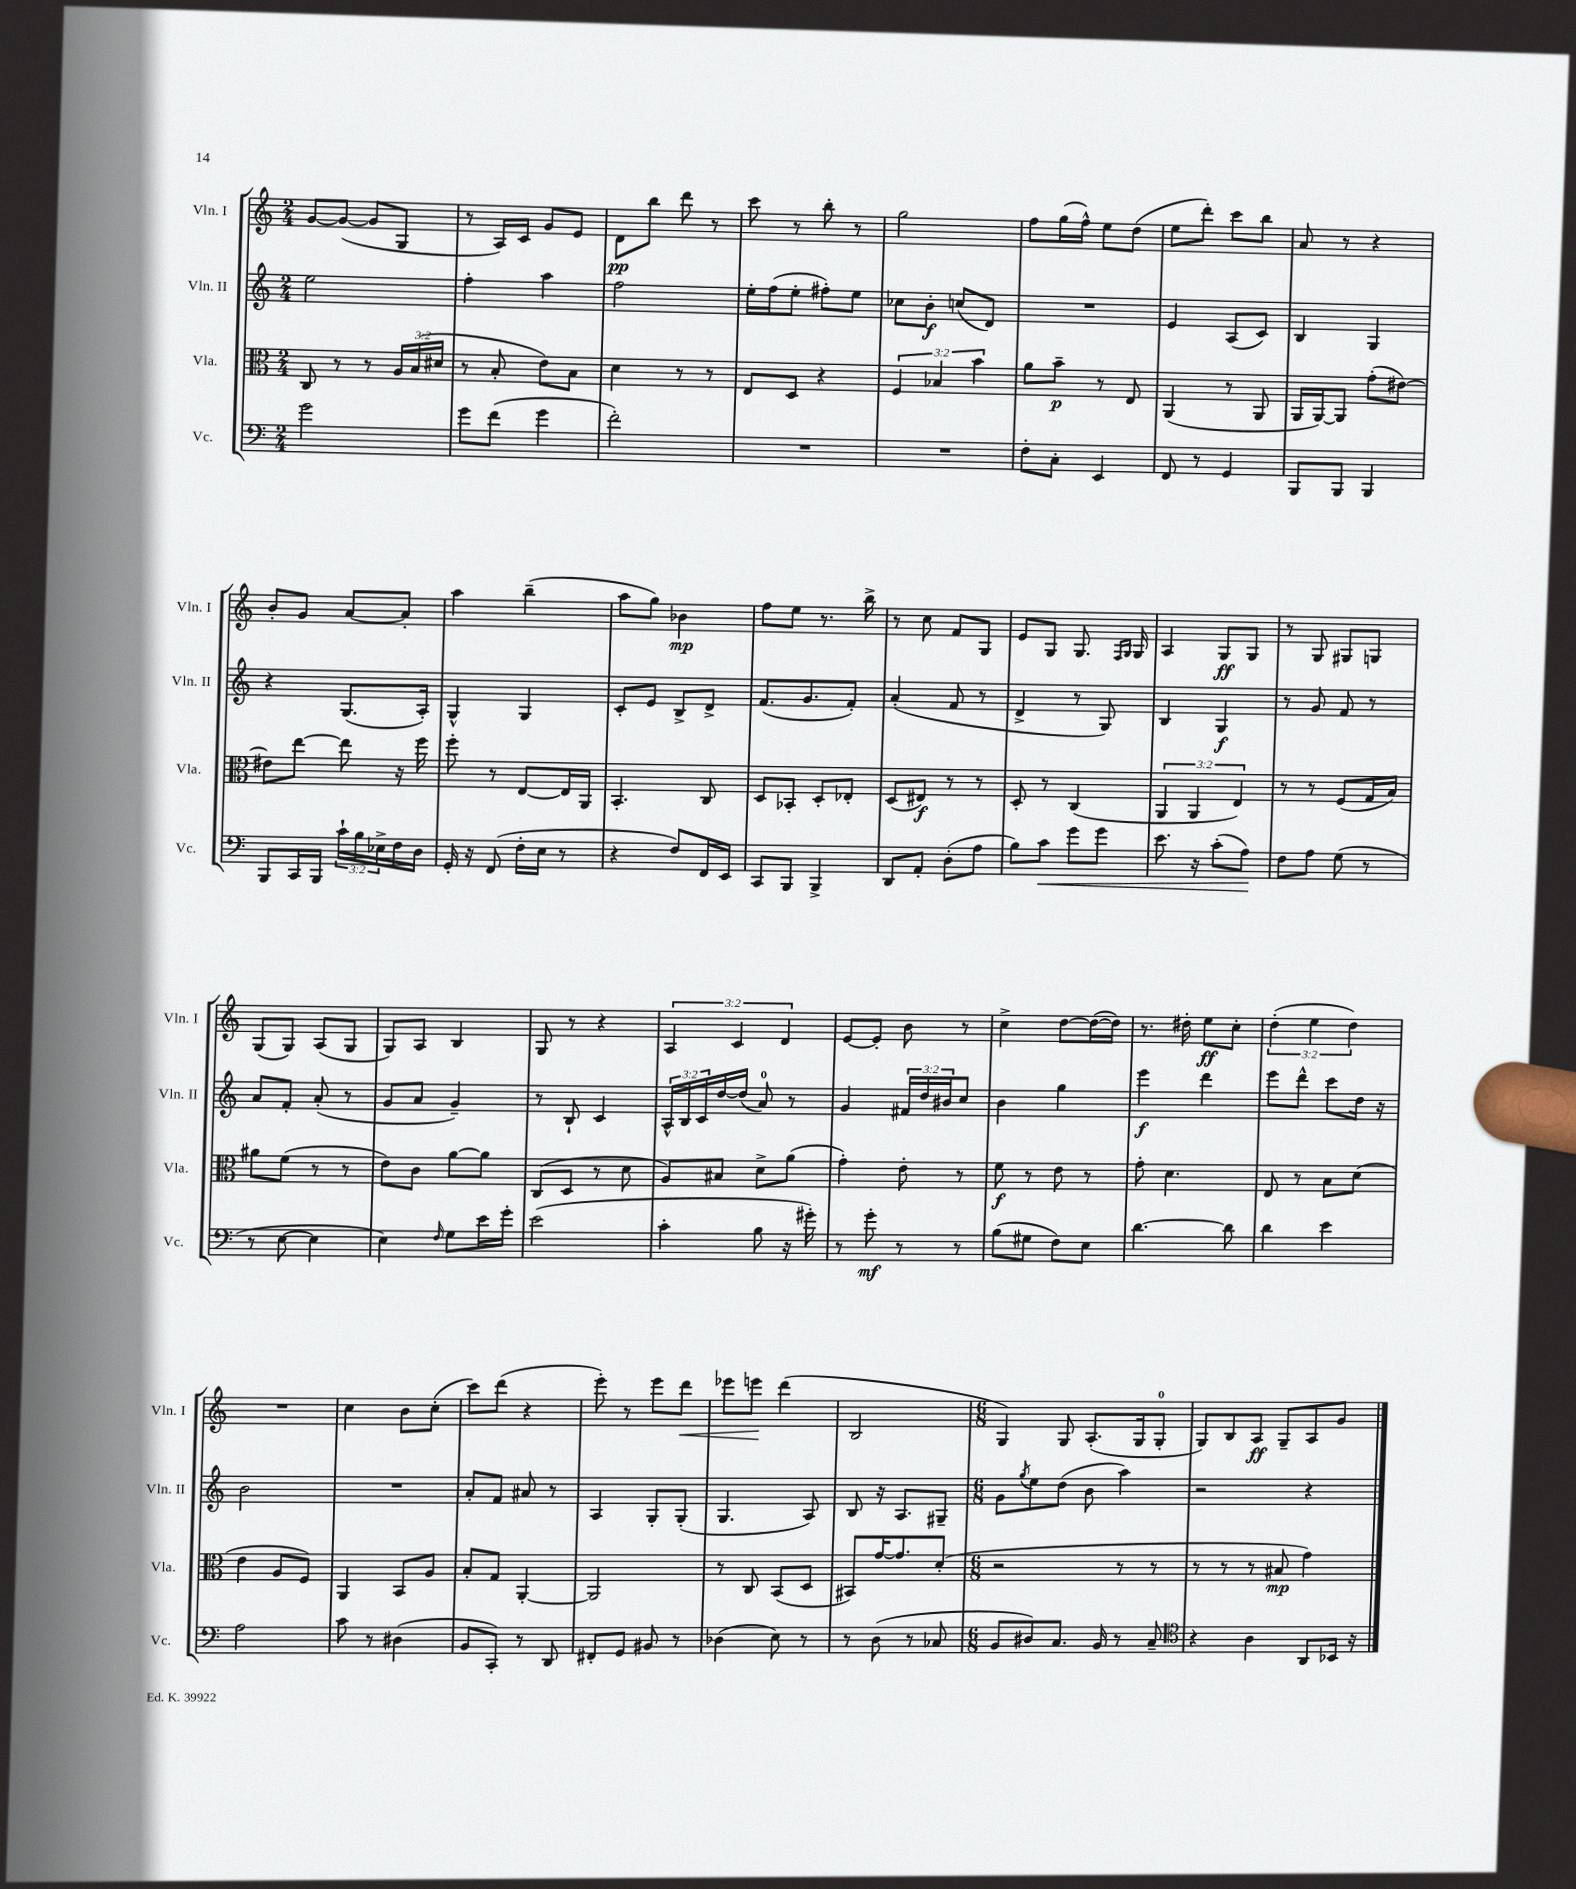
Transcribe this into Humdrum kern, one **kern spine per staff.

**kern	**kern	**kern	**kern
*staff4	*staff3	*staff2	*staff1
*clefF4	*clefC3	*clefG2	*clefG2
*k[]	*k[]	*k[]	*k[]
*M2/4	*M2/4	*M2/4	*M2/4
2g\	8C/	2ee\	[8g/L
.	8r	.	(8g/_J
.	8r	.	8g/]L
.	24A/LL	.	8G/J
.	(24B/	.	.
.	24d#/JJ	.	.
=	=	=	=
8g\L	8r	4ff'\	8r
(8f\J	8B'/	.	16A/LL)
.	.	.	16c/JJ
4g\	8e\L)	4aa\	8g/L
.	8B\J	.	8e/J
=	=	=	=
2f'\)	4d\	2ff\	8d\L
.	.	.	8bb\J
.	8r	.	8ddd\
.	8r	.	8r
=	=	=	=
2r	8E/L	16ee'\LL	8ccc\
.	.	(16ff\J	.
.	8D/J	8ee'\J	8r
.	4r	8ff#'\L)	8bb'\
.	.	8ee\J	8r
=	=	=	=
2r	6F/	8cc-\L	2gg\
.	.	8b'\J	.
.	6B-/	.	.
.	.	(8cc/L	.
.	6b\	.	.
.	.	8d/J)	.
=	=	=	=
8F'\L	8a\L	2r	8ff\L
8C'\J	8b~\J	.	(16gg\L
.	.	.	16ff^^\JJ)
4EE/	8r	.	8ee\L
.	8E/	.	(8dd\J
=	=	=	=
8FF/	(4AA/	4e/	8ee\L
8r	.	.	8ddd'\J)
4GG/	8r	(8A/L	8ccc\L
.	8AA/	8c/J)	8bb\J
=	=	=	=
8BBB/L	16AA/LL	4B/	8a/
.	[16AA/J)	.	.
8BBB/J	8AA/]J	.	8r
4BBB/	(8g'\L	4G/	4r
.	[8e#\J)	.	.
=	=	=	=
8BBB/L	8e#\]L	4r	8b'/L
16CC/L	[8ee\J	.	8g/J
16BBB/JJ	.	.	.
24c`\LL	8ee\]	(8.G/L	[8a/L
24B\	.	.	.
24E-^\	.	.	.
16F\	16r	.	8a'/]J
16D\JJ	16ff\	16A'/Jk)	.
=	=	=	=
16GG'/	8ff'\	4G^^/	4aa\
16r	.	.	.
(8FF/	8r	.	.
16F'\LL	[8E/L	4G/	(4bb~\
16E\JJ	.	.	.
8r	16E/]L	.	.
.	16AA/JJ	.	.
=	=	=	=
4r	4.BB'/	8c'/L	8aa\L
.	.	8e/J	8gg\J)
8F/L)	.	8B^/L	4b-\
16FF/L	8C/	8d^/J	.
16EE/JJ	.	.	.
=	=	=	=
8CC/L	8D/L	(8.f/L	8ff\L
8BBB/J	8BB-'/J	.	8ee\J
.	.	8.g/	.
4BBB^/	8D'/L	.	8.r
.	8E-'/J	8f'/J)	.
.	.	.	16bb^\
=	=	=	=
8DD/L	(8D/L	(4a'/	8r
8AA'/J	8E#/J)	.	8cc\
(8D'\L	8r	8f/	8f/L
8A\J	8r	8r	8G/J
=	=	=	=
8B\L)	8D'/	4d^/	8e/L
8c\J	8r	.	8G/J
8g\L	(4C/	8r	8.G/
8g\J	.	8G/)	.
.	.	.	16qqF/LL
.	.	.	16qqG/JJ
.	.	.	16G/
=	=	=	=
8.e\	6AA/	4B/	4A/
.	6AA/	.	.
16r	.	.	.
(8c'\L	.	4G/	8G/L
.	6E/)	.	.
8A\J)	.	.	8G/J
=	=	=	=
8F\L	8r	8r	8r
8A\J	8r	8g/	8G/
(8G\	(8F/L	8f/	8G#/L
8r	16G/L	8r	8G/J
.	16B/JJ)	.	.
=	=	=	=
8r	8a#\L	8a/L	(8G/L
[8E\	(8f\J	8f'/J	8G/J)
4E\]	8r	(8a'/	(8A/L
.	8r	8r	8G/J
=	=	=	=
4E\)	8e\L)	8g/L	8G/L)
.	8c\J	8a/J	8A/J
16qqF/	.	.	.
8G\L	[8a\L	4g~/)	4B/
16e\L	8a\]J	.	.
16g'\JJ	.	.	.
=	=	=	=
(2e\	(8C/L	8r	8G/
.	8D/J	8B`/	8r
.	8r	4c/	4r
.	8d\	.	.
=	=	=	=
4c'\	8A/L)	24A^^/LL	6A/
.	.	24B/	.
.	.	24c/	.
.	8B#/J	[16dd/	.
.	.	.	6c/
.	.	(16dd/]JJ	.
8B\	8d^\L	8a/)	.
.	.	.	6d/
16r	(8a\J	8r	.
16g#'\)	.	.	.
=	=	=	=
8r	4g'\)	4g/	[8e/L
8g'\	.	.	8e'/]J
8r	8e'\	24f#/LL	8b\
.	.	24dd/	.
.	.	24b#/J	.
8r	8r	8cc/J	8r
=	=	=	=
(8B\L	8f\	4b\	4cc^\
8G#\J	8r	.	.
8F\L)	8e\	4gg\	[8dd\L
8E\J	8r	.	(16dd\_L
.	.	.	16dd\]JJ)
=	=	=	=
[4.d\	8g'\	4eee\	8.r
.	4.d\	.	.
.	.	.	16dd#'\
.	.	4ddd\	8ee\L
8d\]	.	.	8cc'\J
=	=	=	=
4d\	8E/	8eee\L	(6dd'\
.	8r	8ddd^^\J	.
.	.	.	6ee\
4e\	8B\L	8ccc\L	.
.	.	.	6dd\)
.	(8d\J	16dd\Jk	.
.	.	16r	.
=	=	=	=
2A\	4e\	2b\	2r
.	8A/L	.	.
.	8F/J)	.	.
=	=	=	=
8c\	4AA/	2r	4cc\
8r	.	.	.
(4D#\	8BB/L	.	8b\L
.	8A/J	.	(8cc'\J
=	=	=	=
8BB/L	8B'/L	8a'/L	8ccc\L)
8CC'/J)	8G/J	8f/J	(8ddd\J
8r	[4AA'/	8a#/	4r
8DD/	.	8r	.
=	=	=	=
8FF#'/L	2AA/]	4A/	8eee'\)
8GG/J	.	.	8r
8BB#/	.	8G'/L	8eee\L
8r	.	(8G'/J	8ddd\J
=	=	=	=
(4D-\	8r	4.G/	8eee-\L
.	8C/	.	8eee\J
8E\)	(8BB/L	.	(4ddd\
8r	8D/J	8A/)	.
=	=	=	=
8r	8BB#/L)	8B/	2B/
(8D\	[16g/K	16r	.
.	8.g/]	8.A/L	.
8r	.	.	.
8C-/	(8d'/J	8G#~/J	.
=	=	=	=
*M6/8	*M6/8	*M6/8	*M6/8
8BB/L	2r	8g\L	4G/)
.	.	8qgg/	.
8D#/)	.	8ee\	.
8.C/J	.	(8dd\J	8G/
.	.	8b\	(8.A'/L
16BB/	.	.	.
8r	8r	4aa\)	.
.	.	.	16G/k
8C~/	8r	.	8G'/J
=	=	=	=
*clefC4	*	*	*
4r	8r	2r	8G/L)
.	8r	.	8B/
4A\	8r	.	8A/J
.	8B#/	.	8G~/L
8AA/L	4g\)	4r	8A/
16BB-/Jk	.	.	8g/J
16r	.	.	.
==	==	==	==
*-	*-	*-	*-
